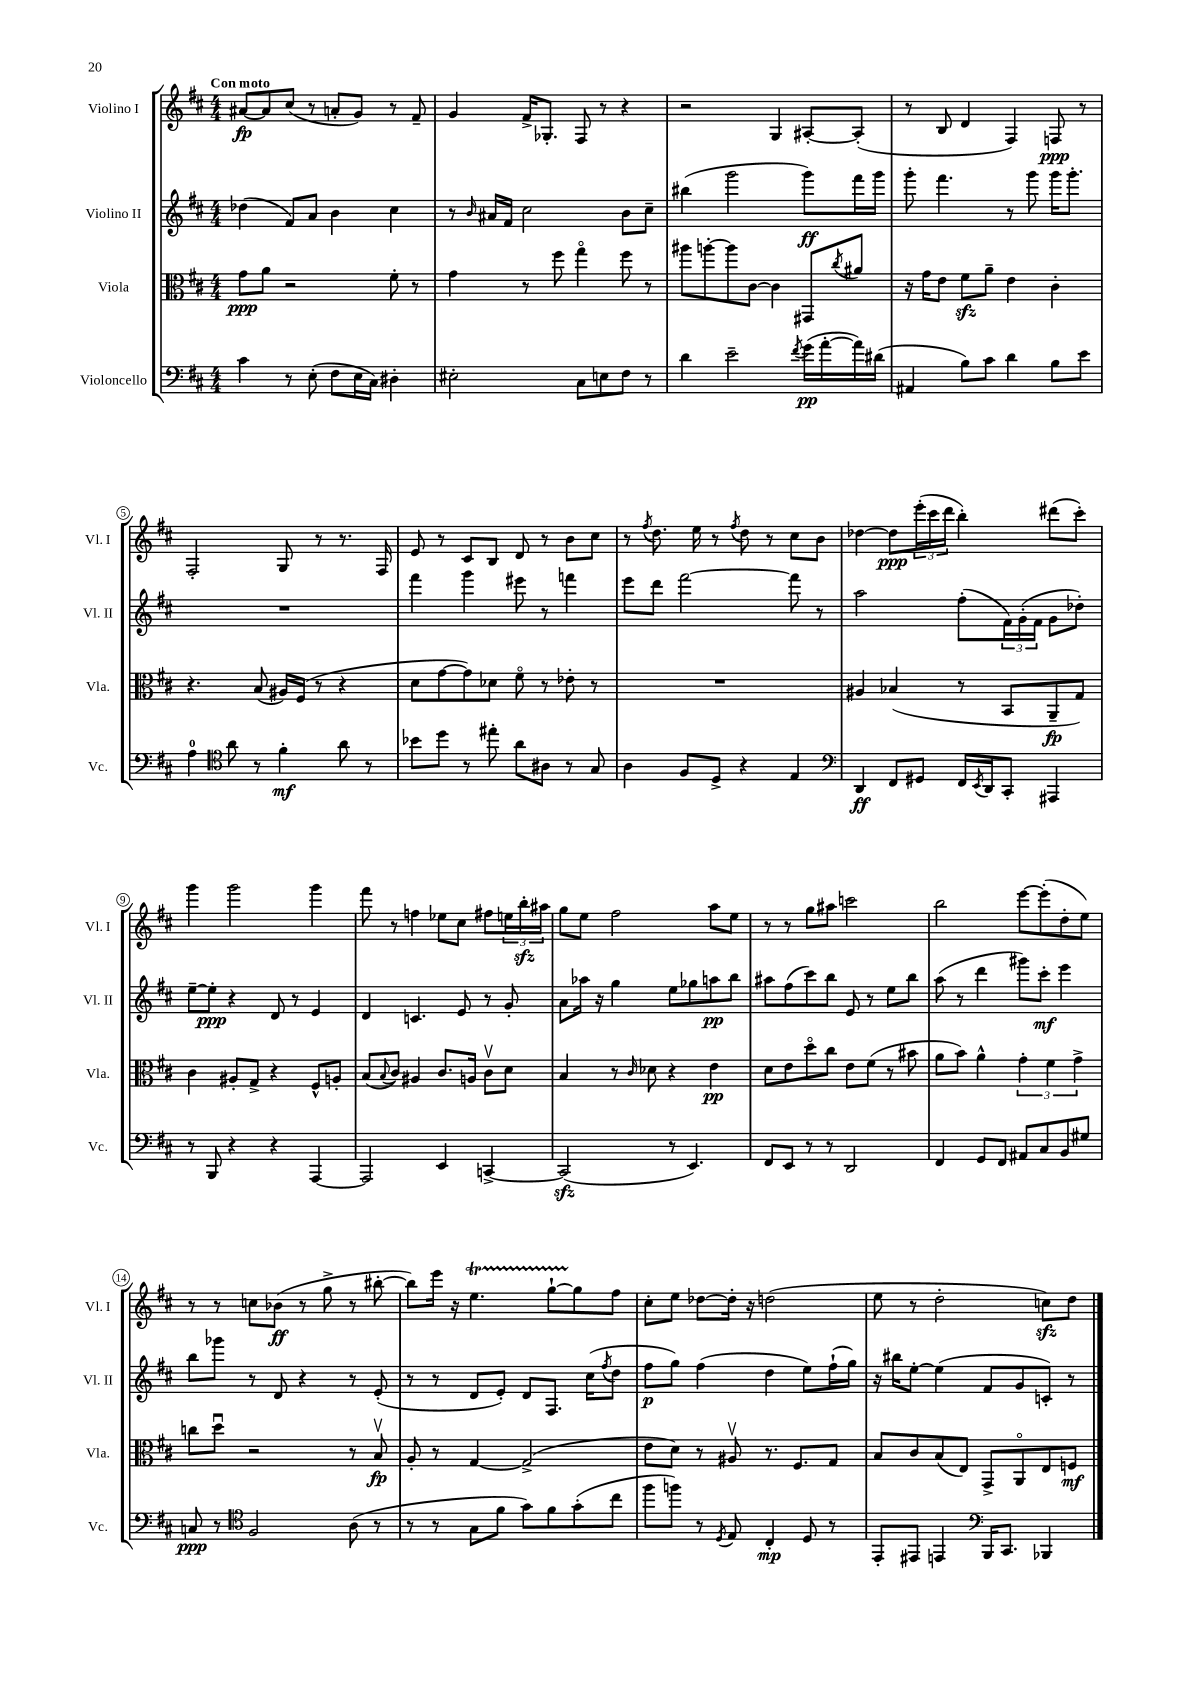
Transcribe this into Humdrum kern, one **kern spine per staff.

**kern	**kern	**kern	**kern
*staff4	*staff3	*staff2	*staff1
*clefF4	*clefC3	*clefG2	*clefG2
*k[f#c#]	*k[f#c#]	*k[f#c#]	*k[f#c#]
*M4/4	*M4/4	*M4/4	*M4/4
4c#\	8g\L	(4dd-\	[8a#/L
.	8a\J	.	8a#/]
8r	2r	8f#/L)	(8cc#/J
(8E'\	.	8a/J	8r
8F#\L	.	4b\	8a'/L
16E\L	.	.	8g/J)
16C#\JJ)	.	.	.
4D#'\	8f#'\	4cc#\	8r
.	8r	.	8f#~/
=	=	=	=
2E#'\	4g\	8r	4g/
.	.	16qqb/	.
.	.	16a#/LL	.
.	.	16f#/JJ	.
.	8r	2cc#\	16f#^/LK
.	.	.	8.G-'/J
.	8ff#\	.	.
8C#\L	4ggo\	.	8F#/
8E\	.	.	8r
8F#\J	8ff#\	8b\L	4r
8r	8r	8cc#~\J	.
=	=	=	=
4d\	8aa#\L	(4bb#\	2r
.	[8aa'\	.	.
2e~\	8aa\]	2ggg\	.
.	[8c#\J	.	.
.	4c#\]	.	4G/
8qf#/	.	.	.
(16g\LL	8GG#/L	8ggg\L)	[8A#'/L
[16a'\	.	.	.
.	8qcc#/	.	.
16a\])	8a#/J	16fff#\L	(8A#'/]J
(16d#\JJ	.	16ggg\JJ	.
=	=	=	=
4AA#/	16r	8ggg'\	8r
.	16g\LK	.	.
.	8e\J	4.fff#\	8B/
8B\L)	8f#\L	.	4d/
8c#\J	8a~\J	.	.
4d\	4e\	8r	4F#/)
.	.	8ggg\	.
8B\L	4c#'\	16ggg\LK	8F/
.	.	8.ggg'\J	.
8e\J	.	.	8r
=	=	=	=
4A\	4.r	1r	2F#'/
*clefC4	*	*	*
8a\	.	.	.
8r	(8B/	.	.
4f#'\	16A#/LL)	.	8G/
.	(16F#/JJ	.	.
.	8r	.	8r
8a\	4r	.	8.r
8r	.	.	.
.	.	.	16F#/
=	=	=	=
8b-\L	8d\L	4fff#\	8e/
8dd\J	[8g\	.	8r
8r	8g\])	4ggg\	8c#/L
8ee#'\	8d-\J	.	8B/J
8a\L	8f#o\	8eee#\	8d/
8A#\J	8r	8r	8r
8r	8e-'\	4fff\	8b\L
8G/	8r	.	8cc#\J
=	=	=	=
4A\	1r	8eee\L	8r
.	.	.	8qff#/
.	.	8ddd\J	8.dd\
8F#/L	.	[2fff#\	.
.	.	.	16ee\
8D^/J	.	.	8r
.	.	.	8qff#/
4r	.	.	8dd\
.	.	.	8r
4E/	.	8fff#\]	8cc#\L
.	.	8r	8b\J
=	=	=	=
*clefF4	*	*	*
4DD/	4A#/	2aa\	[4dd-\
8FF#/L	(4B-/	.	8dd-\]L
8GG#/J	.	.	(24eee'\L
.	.	.	24ccc#\
.	.	.	24ddd\JJ
16FF#/LL	8r	(8ff#'\L	4bb'\)
8qEE/	.	.	.
16DD/J	.	.	.
8CC#'/J	8BB/L	24f#\L)	.
.	.	(24g'\	.
.	.	24f#\JJ	.
4AAA#/	8AA~/	8g\L	(8ddd#\L
.	8G/J)	8dd-'\J)	8ccc#'\J)
=	=	=	=
8r	4c#\	[8ee~\L	4ggg\
8BBB/	.	8ee'\]J	.
4r	8A#'/L	4r	2ggg\
.	8G^/J	.	.
4r	4r	8d/	.
.	.	8r	.
[4AAA/	8F#^^/L	4e/	4ggg\
.	8A'/J	.	.
=	=	=	=
2AAA/]	(8B/L	4d/	8fff#\
.	8qqB/	.	.
.	8c#/J)	.	8r
.	4A#/	4.c/	4ff\
4EE/	8.c#/L	.	8ee-\L
.	.	8e/	8cc#\J
.	16A/Jk	.	.
[4CC^/	8c#v\L	8r	8ff#\L
.	8d\J	8g'/	24ee\L
.	.	.	24bb'\
.	.	.	24aa#\JJ
=	=	=	=
(2CC/]	4B/	8a\L	8gg\L
.	.	16aa-\Jk	8ee\J
.	.	16r	.
.	8r	4gg\	2ff#\
.	16qqc#/	.	.
.	8d-\	.	.
8r	4r	8ee\L	.
4.EE/)	.	8gg-\	.
.	4e\	8aa\	8aa\L
.	.	8bb\J	8ee\J
=	=	=	=
8FF#/L	8d\L	8aa#\L	8r
8EE/J	8e\	(8ff#\	8r
8r	8ddo\	8ccc#\)	8gg\L
8r	8cc#\J	8bb\J	8aa#\J
2DD/	8e\L	8e/	2ccc\
.	(8f#\J	8r	.
.	8r	8ee\L	.
.	8b#\	8bb\J	.
=	=	=	=
4FF#/	8a\L	(8aa\	2bb\
.	8b\J)	8r	.
8GG/L	4a^^\	4ddd\	.
8FF#/J	.	.	.
8AA#/L	6g'\	8ggg#\L)	[8eee\L
8C#/	.	8ccc#'\J	(8eee'\]
.	6f#\	.	.
8BB/	.	4eee\	8dd'\
.	6g^\	.	.
8G#/J	.	.	8ee\J)
=	=	=	=
8C/	8cc\L	8bb\L	8r
8r	8ddu\J	8ggg-\J	8r
*clefC4	*	*	*
2F#/	2r	8r	8cc\L
.	.	8d/	(8b-\J
.	.	4r	8r
.	.	.	8gg^\
(8A\	8r	8r	8r
8r	8Bv/	(8e'/	[8bb#'\
=	=	=	=
8r	8A'/	8r	8bb#\]L)
8r	8r	8r	16eee\Jk
.	.	.	16r
8G\L	[4G/	8d/L	4.ee\
8f#\J	.	8e'/J)	.
8g\L)	(2G^/]	8d/L	.
8f#\	.	8.F#/J	[8gg`\L
(8g'\	.	.	8gg\]
.	.	(16cc#\LK	.
.	.	8qff#/	.
8cc#\J	.	8dd\J	8ff#\J
=	=	=	=
8ff#\L	8e\L	8ff#\L	8cc#'\L
8ff\J)	8d\J)	8gg\J)	8ee\J
8r	8r	(4ff#\	[8dd-\L
8qD/	.	.	.
8E/	8A#v/	.	16dd-'\]Jk
.	.	.	16r
4C#'/	8.r	4dd\	(2dd\
.	8.F#/L	.	.
8D/	.	8ee\L)	.
8r	8G/J	(16ff#`\L	.
.	.	16gg\JJ)	.
=	=	=	=
8EE'/L	8B/L	16r	8ee\
.	.	16bb#\LK	.
8EE#/J	8c#/	[8ee'\J	8r
4EE/	(8B/	(4ee\]	2dd'\
.	8E/J)	.	.
*clefF4	*	*	*
16BBB/LK	8GG^/L	8f#/L	.
8.CC#/J	.	.	.
.	8AAo/	8g/	.
4BBB-/	8E/	8c'/J)	8cc\L)
.	8F/J	8r	8dd\J
==	==	==	==
*-	*-	*-	*-
